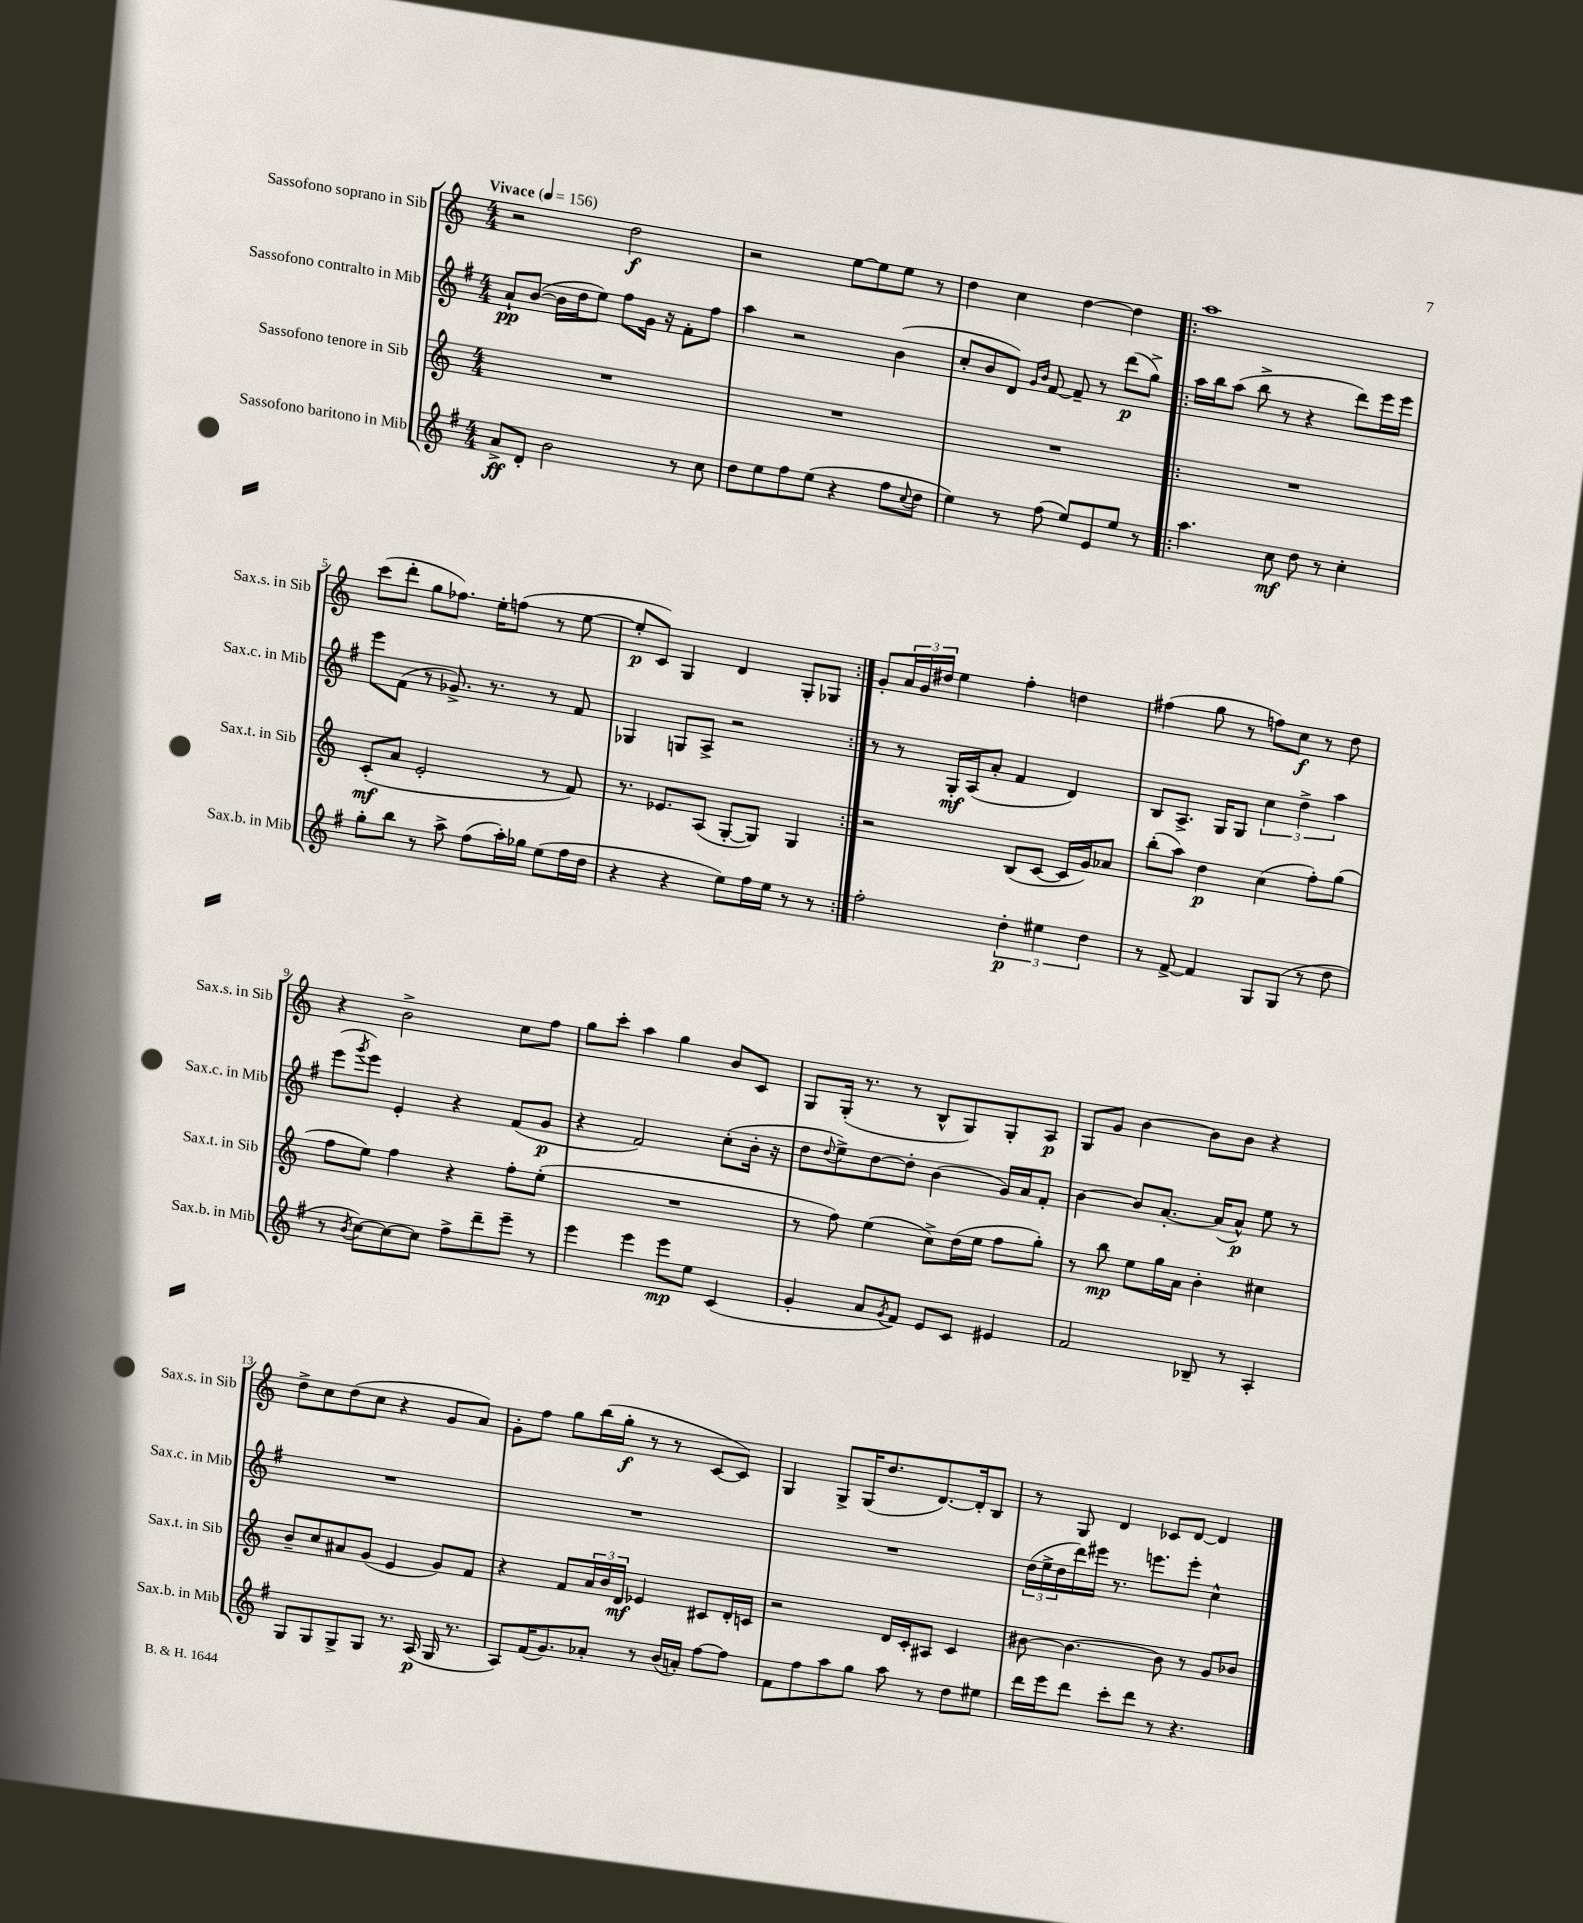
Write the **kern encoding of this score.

**kern	**kern	**kern	**kern
*staff4	*staff3	*staff2	*staff1
*clefG2	*clefG2	*clefG2	*clefG2
*k[f#]	*k[]	*k[f#]	*k[]
*M4/4	*M4/4	*M4/4	*M4/4
*MM156	*MM156	*MM156	*MM156
8a^	1r	8a`	2r
8d'	.	([8b	.
2b	.	16b]	.
.	.	16dd	.
.	.	8ee)	.
.	.	8ff#	2dd
.	.	16g	.
.	.	16r	.
8r	.	8f#'	.
8cc	.	8ff#	.
=	=	=	=
8dd	1r	4aa	2r
8ee	.	.	.
8ff#	.	2r	.
(8ee	.	.	.
4r	.	.	[8ee
.	.	.	8ee]
8ff#	.	(4b	8ee
8qqcc	.	.	.
8dd	.	.	8r
=	=	=	=
4ee)	1r	8cc'	4dd
.	.	8b	.
8r	.	8d)	4cc
.	.	16qqg	.
.	.	16qqb	.
(8ff#	.	[8f#	.
8ee)	.	8f#~]	[4dd
8e	.	8r	.
8ee	.	(8ddd	4dd]
8r	.	8gg^)	.
=!|:	=!|:	=!|:	=!|:
4.aa	1r	16aa	1aa
.	.	16bb	.
.	.	(8aa	.
.	.	8bb^	.
8cc	.	8r	.
8dd	.	4r	.
8r	.	.	.
4cc'	.	8ddd)	.
.	.	16eee	.
.	.	16eee	.
=	=	=	=
8gg'	(8c'	8eee	(8ccc
8bb	8a	(8f#	8ddd'
8r	2e'	8r	8gg
8aa^	.	8.g-^)	8.ff-)
(8ff#	.	.	.
.	.	8.r	16ee'
16aa')	.	.	(8ff
16gg-	.	.	.
(8ee	8r	8r	8r
16ff#	8f)	8f#	[8ee
16dd	.	.	.
=	=	=	=
4r	8.r	4G-	8ee']
.	.	.	8c)
.	8.e-	.	.
4r	.	8G	4G
.	(8A	8A^	.
8ee)	[8G'	2r	4d
16ff#	8G])	.	.
16ee	.	.	.
8r	4G	.	8G'
8r	.	.	8G-
=:|!	=:|!	=:|!	=:|!
2ff#'	2r	8r	8g'
.	.	8r	24a
.	.	.	24g
.	.	.	24dd#
.	.	16G'	4ee
.	.	(16A	.
.	.	8a'	.
6dd'	(8B	4f#	4ff'
.	[8c	.	.
6ee#	.	.	.
.	16c]	4d)	4dd
.	16g)	.	.
6dd	.	.	.
.	8a-	.	.
=	=	=	=
8r	(8bb'	8B	(4ff#
[8f#^	8aa)	8.A^	.
4f#]	4dd	.	8gg
.	.	16G	.
.	.	8G	8r
8G	(4cc	6cc	8ff)
(8G	.	.	8cc
.	.	6dd^	.
8r	8ff')	.	8r
.	.	6aa	.
8dd	(8gg	.	8dd
=	=	=	=
8r	8ff	(8eee	4r
8qb	.	8qggg	.
[8cc)	8ee)	8eee)	.
8cc_	4ff	4e'	2b^
8cc]	.	.	.
8ff#^	4r	4r	.
8ddd~	.	.	.
8eee~	8ff'	(8f#	8cc
8r	(8ee'	8g	8ff
=	=	=	=
4eee	1r	4r	8gg
.	.	.	8ccc'
4eee	.	2f#)	4aa
8eee	.	.	4gg
8ee	.	.	.
(4c	.	(8cc'	8b
.	.	16b'	8c
.	.	16r	.
=	=	=	=
4g'	8r	8dd	8G
.	.	8qqdd	.
.	8ff)	8ee^)	(16G'
.	.	.	8.r
8a	(4ee	[8dd	.
8qg	.	.	.
8f#)	.	8dd']	8r
8e	8cc^)	(4b	8B^^
8c	(16dd	.	8G)
.	16ee	.	.
4e#	8ff	16g)	8G'
.	.	16a	.
.	8gg')	8f#'	8A
=	=	=	=
2f#	8r	[4b	8G
.	8bb	.	8g
.	8ee	8b]	[4b
.	16gg	[8.a'	.
.	16a	.	.
8B-~	4b'	.	8b]
.	.	(16a]	.
8r	.	8a^^)	8b
4A'	4cc#	8ee	4r
.	.	8r	.
=	=	=	=
8G	8b~	1r	8dd^
8G	8cc	.	8cc
8G^	8a#	.	(8dd
8G	(8g	.	8cc
8.r	4e	.	4r
(16A	.	.	.
16G	8g)	.	8g
8.r	.	.	.
.	8f	.	8a)
=	=	=	=
8A)	4r	1r	8g'
(16f#	.	.	8ff
8.g)	.	.	.
.	8f	.	8gg
8a-'	24a	.	(16bb
.	24b	.	.
.	.	.	16gg'
.	24d	.	.
8r	4e-	.	8r
(16b	.	.	8r
16a')	.	.	.
[8ff#	8c#	.	[8c
8ff#]	16d'	.	8c])
.	16c	.	.
=	=	=	=
8f#	2r	1r	4G
8ff#	.	.	.
8aa	.	.	8G^
8gg	.	.	(16G
.	.	.	8.dd
8aa	16d	.	.
.	16c'	.	.
8r	8A#	.	[8.d)
8dd	4c	.	.
.	.	.	16d']
8ee#	.	.	8B
=	=	=	=
16ddd	[8b#	(24dd	8r
.	.	24ee^	.
16eee	.	.	.
.	.	24dd	.
8ddd	4.b#_	16ddd)	8G
.	.	16eee#	.
8ccc'	.	8.r	4d
8ddd	.	.	.
.	.	8.eee	.
8r	8b#]	.	8c-
4.r	8r	8eee'	[8d
.	8g	4cc^^	4d]
.	8b-	.	.
==	==	==	==
*-	*-	*-	*-
